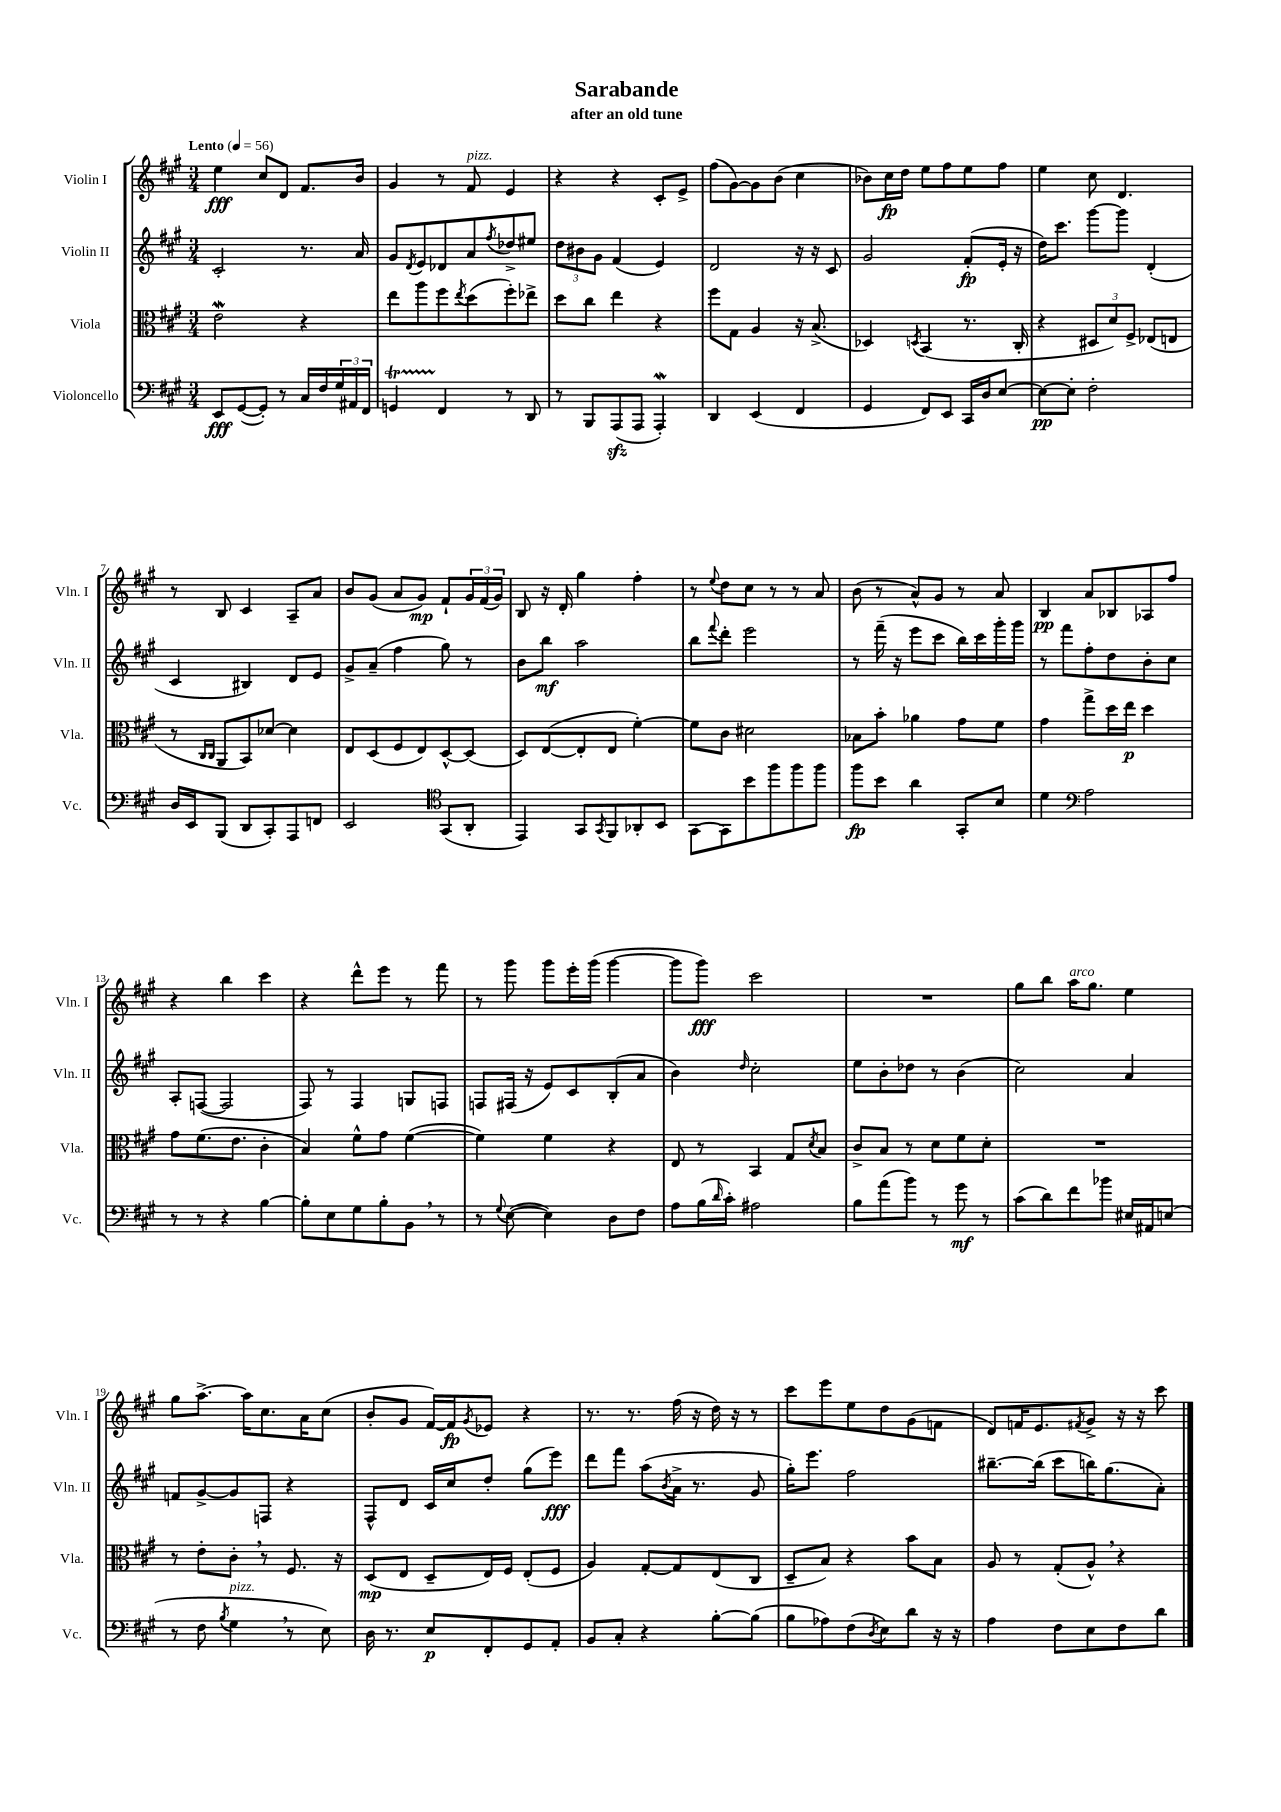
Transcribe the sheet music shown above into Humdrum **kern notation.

**kern	**kern	**kern	**kern
*staff4	*staff3	*staff2	*staff1
*clefF4	*clefC3	*clefG2	*clefG2
*k[f#c#g#]	*k[f#c#g#]	*k[f#c#g#]	*k[f#c#g#]
*M3/4	*M3/4	*M3/4	*M3/4
*MM56	*MM56	*MM56	*MM56
8EE	2e	2c#'	4ee
([8GG#	.	.	.
8GG#'])	.	.	8cc#
8r	.	.	8d
16C#	4r	8.r	8.f#
16F#	.	.	.
24G#	.	.	.
24AA#	.	.	.
.	.	16a	16b
24FF#	.	.	.
=	=	=	=
4GG	8ee	8g#	4g#
.	.	8qd	.
.	8aa	8e	.
4FF#	8ff#	8d-	8r
.	8qee	.	.
.	(8dd	8a	8f#
.	.	8qff#	.
8r	8ff#')	8dd-^	4e
8DD	8ee-^	8ee#	.
=	=	=	=
8r	8dd	12dd	4r
.	.	12b#	.
8BBB	8cc#	.	.
.	.	12g#	.
(8AAA	4ee	(4f#	4r
8AAA	.	.	.
4AAA')	4r	4e)	8c#'
.	.	.	8e^
=	=	=	=
4DD	8ff#	2d	(8ff#
.	8G#	.	[8g#)
(4EE	4A	.	8g#]
.	.	.	(8b
4FF#	16r	16r	4cc#
.	(8.B^	16r	.
.	.	8c#	.
=	=	=	=
4GG#	4D-)	2g#	8b-)
.	.	.	16cc#
.	.	.	16dd
.	8qD	.	.
8FF#)	(4BB	.	8ee
8EE	.	.	8ff#
16CC#	8.r	(8f#'	8ee
16D	.	.	.
[8E	.	16e'	8ff#
.	16C#'	16r	.
=	=	=	=
8E_	4r	16dd)	4ee
.	.	8.ccc#	.
8E']	.	.	.
2F#'	12D#	[8ggg#	8cc#
.	12d)	.	.
.	.	8ggg#]	4.d
.	12F#^	.	.
.	(8E-	(4d'	.
.	8E	.	.
=	=	=	=
16D	8r	4c#	8r
16EE	.	.	.
.	16qqC#	.	.
.	16qqC#	.	.
(8BBB	8AA	.	8B
8DD	8BB)	4B#)	4c#
8CC#')	[8d-	.	.
8AAA	4d-]	8d	8A~
8FF	.	8e	8a
=	=	=	=
2EE	8E	8g#^	8b
.	(8D	(8a~	(8g#
.	8F#	4ff#	8a
.	8E)	.	8g#)
*clefC4	*	*	*
(8GG#	[8D^^	8gg#)	8f#`
8AA'	(8D]	8r	24g#
.	.	.	(24f#
.	.	.	24g#)
=	=	=	=
4EE)	8D)	8b	8B
.	([8E	8bb	16r
.	.	.	16d'
8GG#	8E']	2aa	4gg#
8qGG#	.	.	.
8FF#	8E	.	.
8AA-'	[4f#')	.	4ff#'
8BB	.	.	.
=	=	=	=
[8GG#	8f#]	8bb	8r
.	.	8qqfff#	8qqee
8GG#]	8c#	8ddd'	8dd
8b	2d#	2eee	8cc#
8ff#	.	.	8r
8ff#	.	.	8r
8ff#	.	.	8a
=	=	=	=
8ff#	8B-	8r	(8b
8b	8b'	(16fff#~	8r
.	.	16r	.
4a	4a-	8eee	8a^^)
.	.	8ccc#	8g#
8GG#'	8g#	16bb)	8r
.	.	16ccc#	.
8B	8f#	16ggg#'	8a
.	.	16ggg#	.
=	=	=	=
4d	4g#	8r	4B
.	.	8fff#	.
*clefF4	*	*	*
2A	8gg#^	8ff#'	8a
.	16dd	8dd	8B-
.	16ee	.	.
.	4dd	8b'	8A-
.	.	8cc#	8ff#
=	=	=	=
8r	8g#	8A'	4r
8r	(8.f#	([8F	.
4r	.	2F]	4bb
.	8.e	.	.
[4B	4c#'	.	4ccc#
=	=	=	=
8B']	4B)	8F#)	4r
8E	.	8r	.
8G#	8f#^^	4F#	8ddd^^
8B'	8g#	.	8eee
8BB	([4f#	8G	8r
8r	.	8F	8fff#
=	=	=	=
8r	4f#])	8F	8r
8qqG#	.	.	.
([8E	.	(16F#	8ggg#
.	.	16r	.
4E])	4f#	8e)	8ggg#
.	.	8c#	16eee'
.	.	.	(16ggg#
8D	4r	(8B'	[4ggg#
8F#	.	8a	.
=	=	=	=
8A	8E	4b)	8ggg#]
(16B	8r	.	8ggg#)
16qqd	.	.	.
16c#')	.	.	.
.	.	16qqdd	.
2A#	4BB	2cc#'	2ccc#
.	8G#	.	.
.	8qd	.	.
.	8B	.	.
=	=	=	=
8B	8c#^	8ee	2.r
(8a	8B	8b'	.
8b)	8r	8dd-	.
8r	8d	8r	.
8g#	8f#	(4b	.
8r	8d'	.	.
=	=	=	=
(8c#	2.r	2cc#)	8gg#
8d)	.	.	8bb
8f#	.	.	16aa
.	.	.	8.gg#
8b-	.	.	.
16E#	.	4a	4ee
16AA#	.	.	.
(8E	.	.	.
=	=	=	=
8r	8r	8f	8gg#
8F#	8e'	[8g#^	[8.aa^
8qB	.	.	.
4G#	8c#'	8g#]	.
.	.	.	16aa]
.	8r	8F	8.cc#
8r	8.F#	4r	.
.	.	.	16a
8E)	.	.	(8cc#
.	16r	.	.
=	=	=	=
16D	(8D	8F#^^	8b'
8.r	.	.	.
.	8E	8d	8g#
8E	8D~	16c#	[16f#)
.	.	16cc#	16f#]
.	.	.	8qg#
8FF#'	16E)	8dd'	8e-
.	16F#	.	.
8GG#	(8E'	(8gg#	4r
8AA'	8F#	8eee)	.
=	=	=	=
8BB	4A)	8ddd	8.r
8C#'	.	8fff#	.
.	.	.	8.r
4r	[8G#'	(8aa	.
.	.	8qb	.
.	8G#]	16a^	(16ff#
.	.	8.r	16r
[8B'	(8E	.	16dd)
.	.	.	16r
(8B]	8C#	8g#	8r
=	=	=	=
8B	8D~	16gg#')	8ccc#
.	.	8.eee	.
8A-)	8B)	.	8eee
(8F#	4r	2ff#	8ee
8qD	.	.	.
8E)	.	.	8dd
8d	8b	.	(8g#
16r	8B	.	8f
16r	.	.	.
=	=	=	=
4A	8A	[8.bb#~	8d)
.	8r	.	16f
.	.	(16bb#]	8.e
8F#	(8G#'	8ccc#	.
.	.	.	8qf#
8E	8A^^)	16bb)	8g#^
.	.	(8.gg#	.
8F#	4r	.	16r
.	.	.	16r
8d	.	8a')	8ccc#
==	==	==	==
*-	*-	*-	*-
